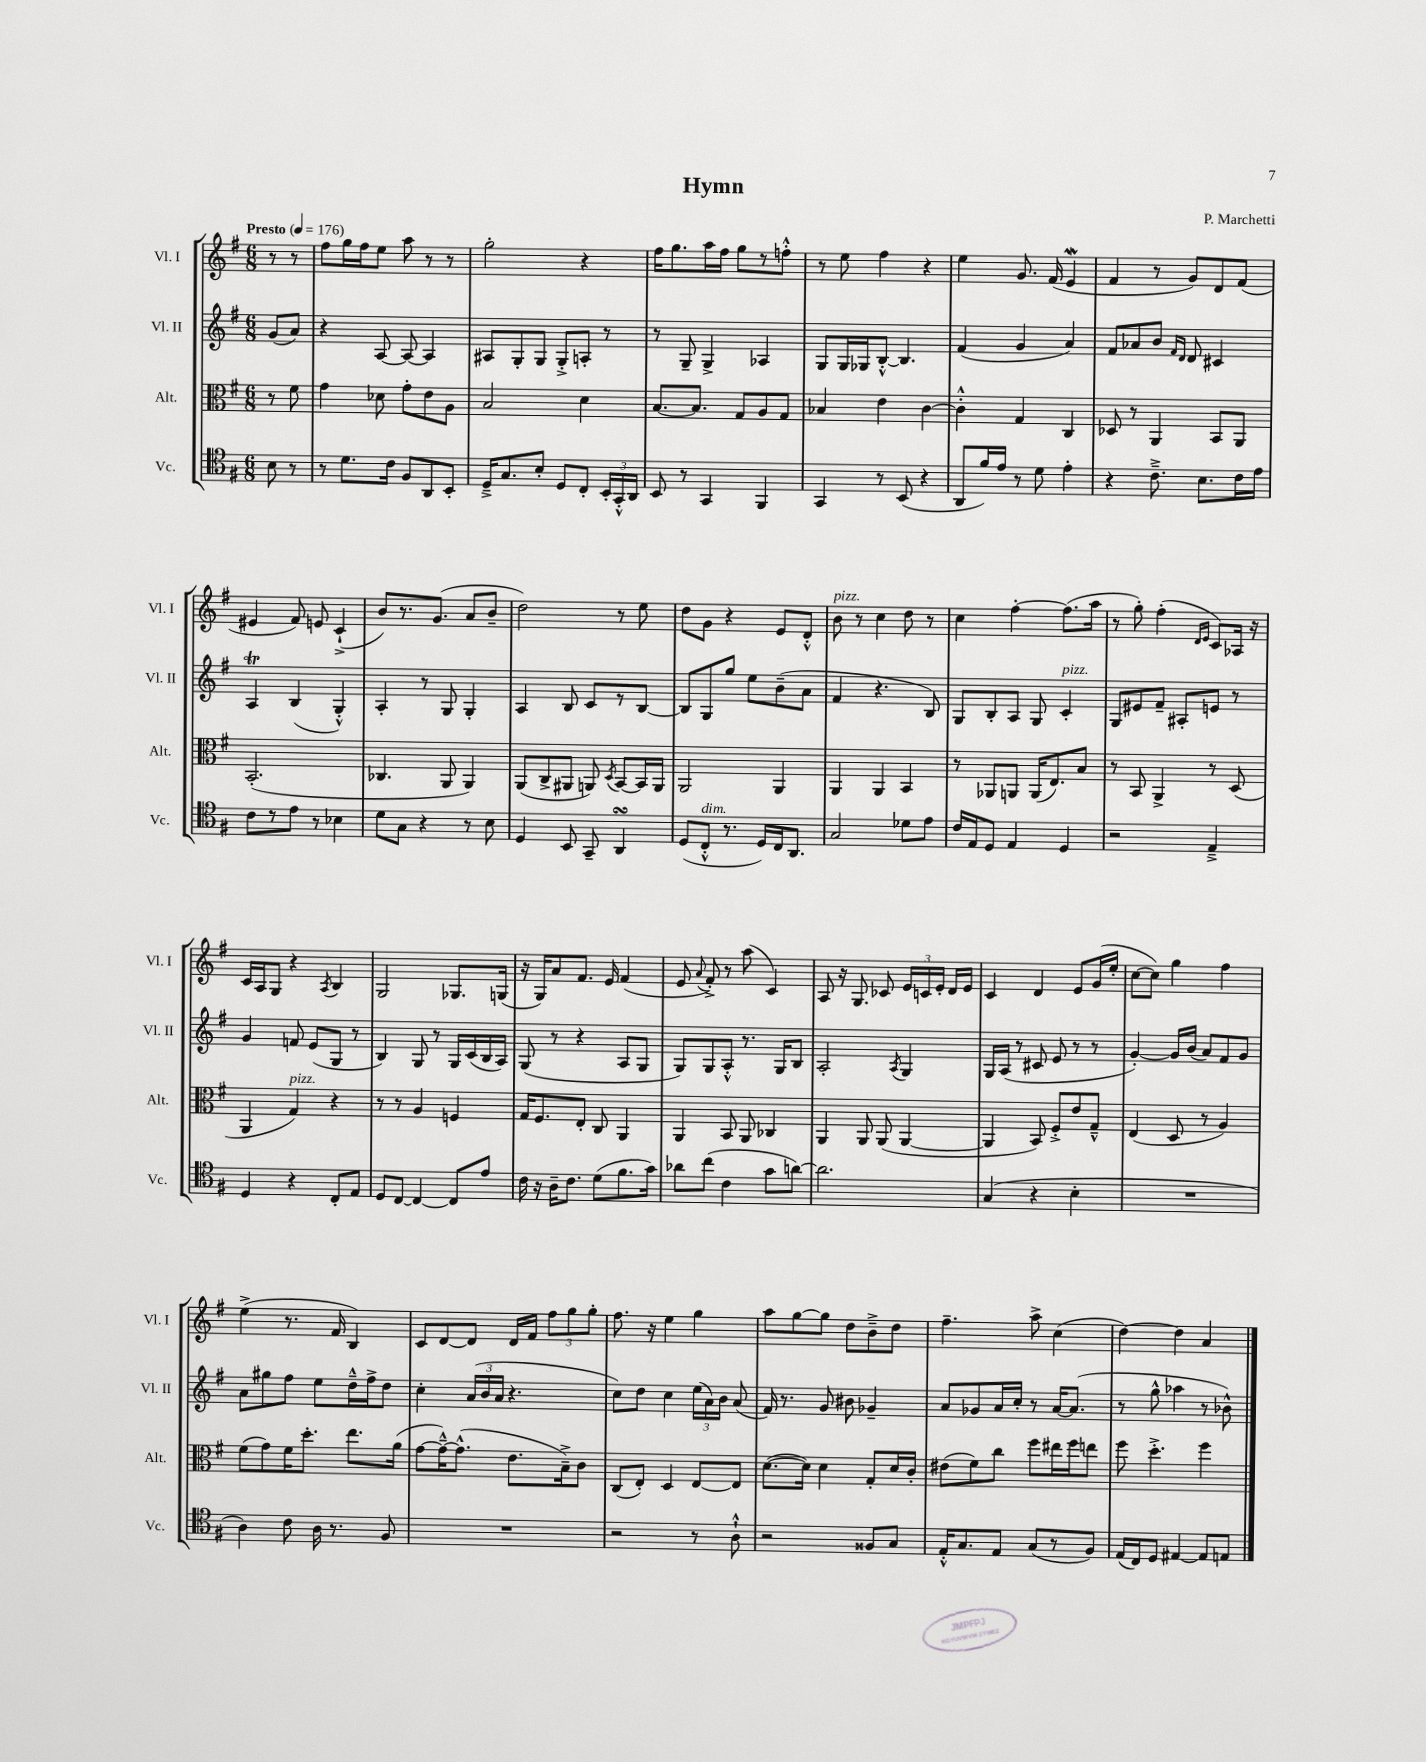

**kern	**kern	**kern	**kern
*staff4	*staff3	*staff2	*staff1
*clefC4	*clefC3	*clefG2	*clefG2
*k[f#]	*k[f#]	*k[f#]	*k[f#]
*M6/8	*M6/8	*M6/8	*M6/8
*MM176	*MM176	*MM176	*MM176
8B	8r	(8g	8r
8r	8f#	8a)	8r
=	=	=	=
8r	4g	4r	8ff#
8.d	.	.	16gg
.	.	.	16ff#
.	8d-	[8A	8ee
16c	.	.	.
8F#	8g'	8A_	8aa
8AA	8e	4A]	8r
8BB'	8A	.	8r
=	=	=	=
16D~^	2B	8A#	2gg'
8.G	.	.	.
.	.	8G'	.
8B'	.	8G	.
8D	.	8G'^	.
8C'	4d	8A'	4r
24BB'	.	8r	.
24GG'^^	.	.	.
24AA	.	.	.
=	=	=	=
8BB	[8.B	8r	16ff#
.	.	.	8.gg
8r	.	8G~	.
.	8.B]	.	.
4GG	.	4G^	16aa
.	.	.	16ff#
.	8G	.	8gg
4FF#	8A	4A-	8r
.	8G	.	8ff'^^
=	=	=	=
4GG	4B-	8G	8r
.	.	16G	8ee
.	.	16G-	.
8r	4e	[8B'^^	4ff#
(8BB	.	4.B]	.
4r	[4c	.	4r
=	=	=	=
8AA	4c'^^]	(4f#	4ee
16f#)	.	.	.
16e	.	.	.
8r	4G	4g	8.g
8d	.	.	.
.	.	.	(16f#
4e'	4C	4a)	4e
=	=	=	=
4r	8D-	8f#	4f#
.	8r	8a-	.
8.c~^	4AA	8b	8r
.	.	16qqf#	.
.	.	16qqd	.
.	.	8d	8g)
8.B	.	.	.
.	8BB	4c#	8d
16c	8AA	.	(8f#
16e	.	.	.
=	=	=	=
8c	(2.BB'	4A	4e#
8r	.	.	.
8e	.	(4B	8f#)
8r	.	.	8e
4B-	.	4G'^^)	(4c`^
=	=	=	=
8d	4.C-	4A'	8b)
8G	.	.	8.r
4r	.	8r	.
.	.	.	(8.g
.	8AA	8G	.
8r	4AA)	4G'	8a
8B	.	.	8b~
=	=	=	=
4D	(8AA	4A	2dd)
.	8C^	.	.
8BB	8AA#	8B	.
8GG~	8AA)	8c	.
.	8qD	.	.
4AA	[8BB	8r	8r
.	16BB]	[8B	8ee
.	16AA	.	.
=	=	=	=
(8D	2AA	8B]	8dd
8C'^^	.	8G	8g
8.r	.	8gg	4r
.	.	8ee	.
16D)	.	.	.
16C	4AA	(8b~	8e
8.AA	.	.	.
.	.	8a	8d'^^
=	=	=	=
2G	4AA	4f#	8b
.	.	.	8r
.	4AA	4.r	4cc
8d-	4BB	.	8dd
8e	.	8B)	8r
=	=	=	=
16c	8r	8G	4cc
16E	.	.	.
8D	8AA-	8B'	.
4E	8AA	8A	[4ff#'
.	(16AA	8G	.
.	8.E)	.	.
4D	.	4c'	(8.ff#]
.	8B	.	.
.	.	.	16aa
=	=	=	=
2r	8r	8G	8r
.	8BB	8e#	8gg')
.	4AA^	8f#~	(4ff#'
.	.	8A#'	.
.	.	.	16qqd
.	.	.	16qqe
4E~^	8r	8e	8c)
.	(8D	8r	16A-
.	.	.	16r
=	=	=	=
4D	4AA	4g	16c
.	.	.	16A
.	.	.	8G
4r	4G)	8f	4r
.	.	(8e	.
.	.	.	8qA
8C'	4r	8G	4B
8E	.	8r	.
=	=	=	=
8D	8r	4B)	2G
[8C	8r	.	.
4C_	4A	8G	.
.	.	8r	.
8C]	4F	16G	8.G-
.	.	(16c	.
8e	.	16B	.
.	.	16A)	(16G
=	=	=	=
16c	16G	(8G	16r
16r	8.F#	.	16G)
16A~	.	8r	8a
8.c	.	.	.
.	8E'	4r	8.f#
(8d	8C	.	.
.	.	.	16e
8.f#	4AA	8A	(4f#
.	.	8G	.
16g)	.	.	.
=	=	=	=
8a-	4AA	8G)	8e
.	.	.	8qqa
(8cc	.	8G	8f#'^)
4c	8BB	8A'^^	8r
.	8AA	8.r	(8aa
8g	4C-	.	4c)
.	.	16G	.
[8a)	.	8B	.
=	=	=	=
2.a]	4AA	2A'	8A
.	.	.	16r
.	.	.	8.G
.	8AA	.	.
.	(8AA	.	8c-
.	.	8qA	.
.	[4AA	4G	24e
.	.	.	24c
.	.	.	24e'
.	.	.	16d
.	.	.	16e
=	=	=	=
(4G	4AA]	16G	4c
.	.	(16A	.
.	.	8r	.
4r	8BB)	8c#	4d
.	8F#'^	8e	.
4B'	8e	8r	8e
.	8G~^^	8r	(16g
.	.	.	16ee'
=	=	=	=
2.r	(4E	[4g')	[8cc
.	.	.	8cc])
.	8D	16g]	4gg
.	.	(16b	.
.	8r	8a)	.
.	4A)	8f#	4ff#
.	.	8g	.
=	=	=	=
4A)	(8f#	8a	(4ee^
.	8g)	8gg#	.
8c	16f#	8ff#	8.r
.	8.dd'	.	.
16A	.	8ee	.
8.r	.	.	16f#
.	8.ee	16dd~^^	4B)
.	.	16ff#^	.
8F#	.	8dd	.
.	(16a	.	.
=	=	=	=
2.r	[8g	4cc'	8c
.	16g~^^_)	.	[8d
.	(8.g^^]	.	.
.	.	(24a	8d]
.	.	24b	.
.	.	24a	.
.	8.e	4.r	16d
.	.	.	16f#
.	.	.	12ff#
.	16B~^)	.	.
.	.	.	12gg
.	8c	.	.
.	.	.	12gg'
=	=	=	=
2r	(8C	8cc)	8.ff#
.	8E')	8dd	.
.	.	.	16r
.	4D	4cc	4ee
8r	[8E	(24ee	4gg
.	.	24a)	.
.	.	24b	.
8A`^^	8E]	(8a	.
=	=	=	=
2r	([8.d	16f#)	8aa
.	.	8.r	.
.	.	.	[8gg
.	16d])	.	.
.	4d	8g	8gg]
.	.	8b#	8dd
8F##	8G'	4g-~	8b~^
8G	16d	.	8dd
.	16c'	.	.
=	=	=	=
16E'^^	(8e#	8a	4.ff#~
8.G	.	.	.
.	8f#)	8g-	.
8E	8cc	16a	.
.	.	16cc'	.
(8G	8ff#	8r	8aa^
8r	16ee#	[16a	(4cc
.	16ff#	(8.a]	.
8F#)	8ee	.	.
=	=	=	=
(16E	8ff#	8r	[4dd)
16C)	.	.	.
8D	4.dd'^	8gg^^	.
[4E#	.	4aa-	4dd]
8E#]	4ff#	8r	4a
8E	.	8b-^^)	.
==	==	==	==
*-	*-	*-	*-
